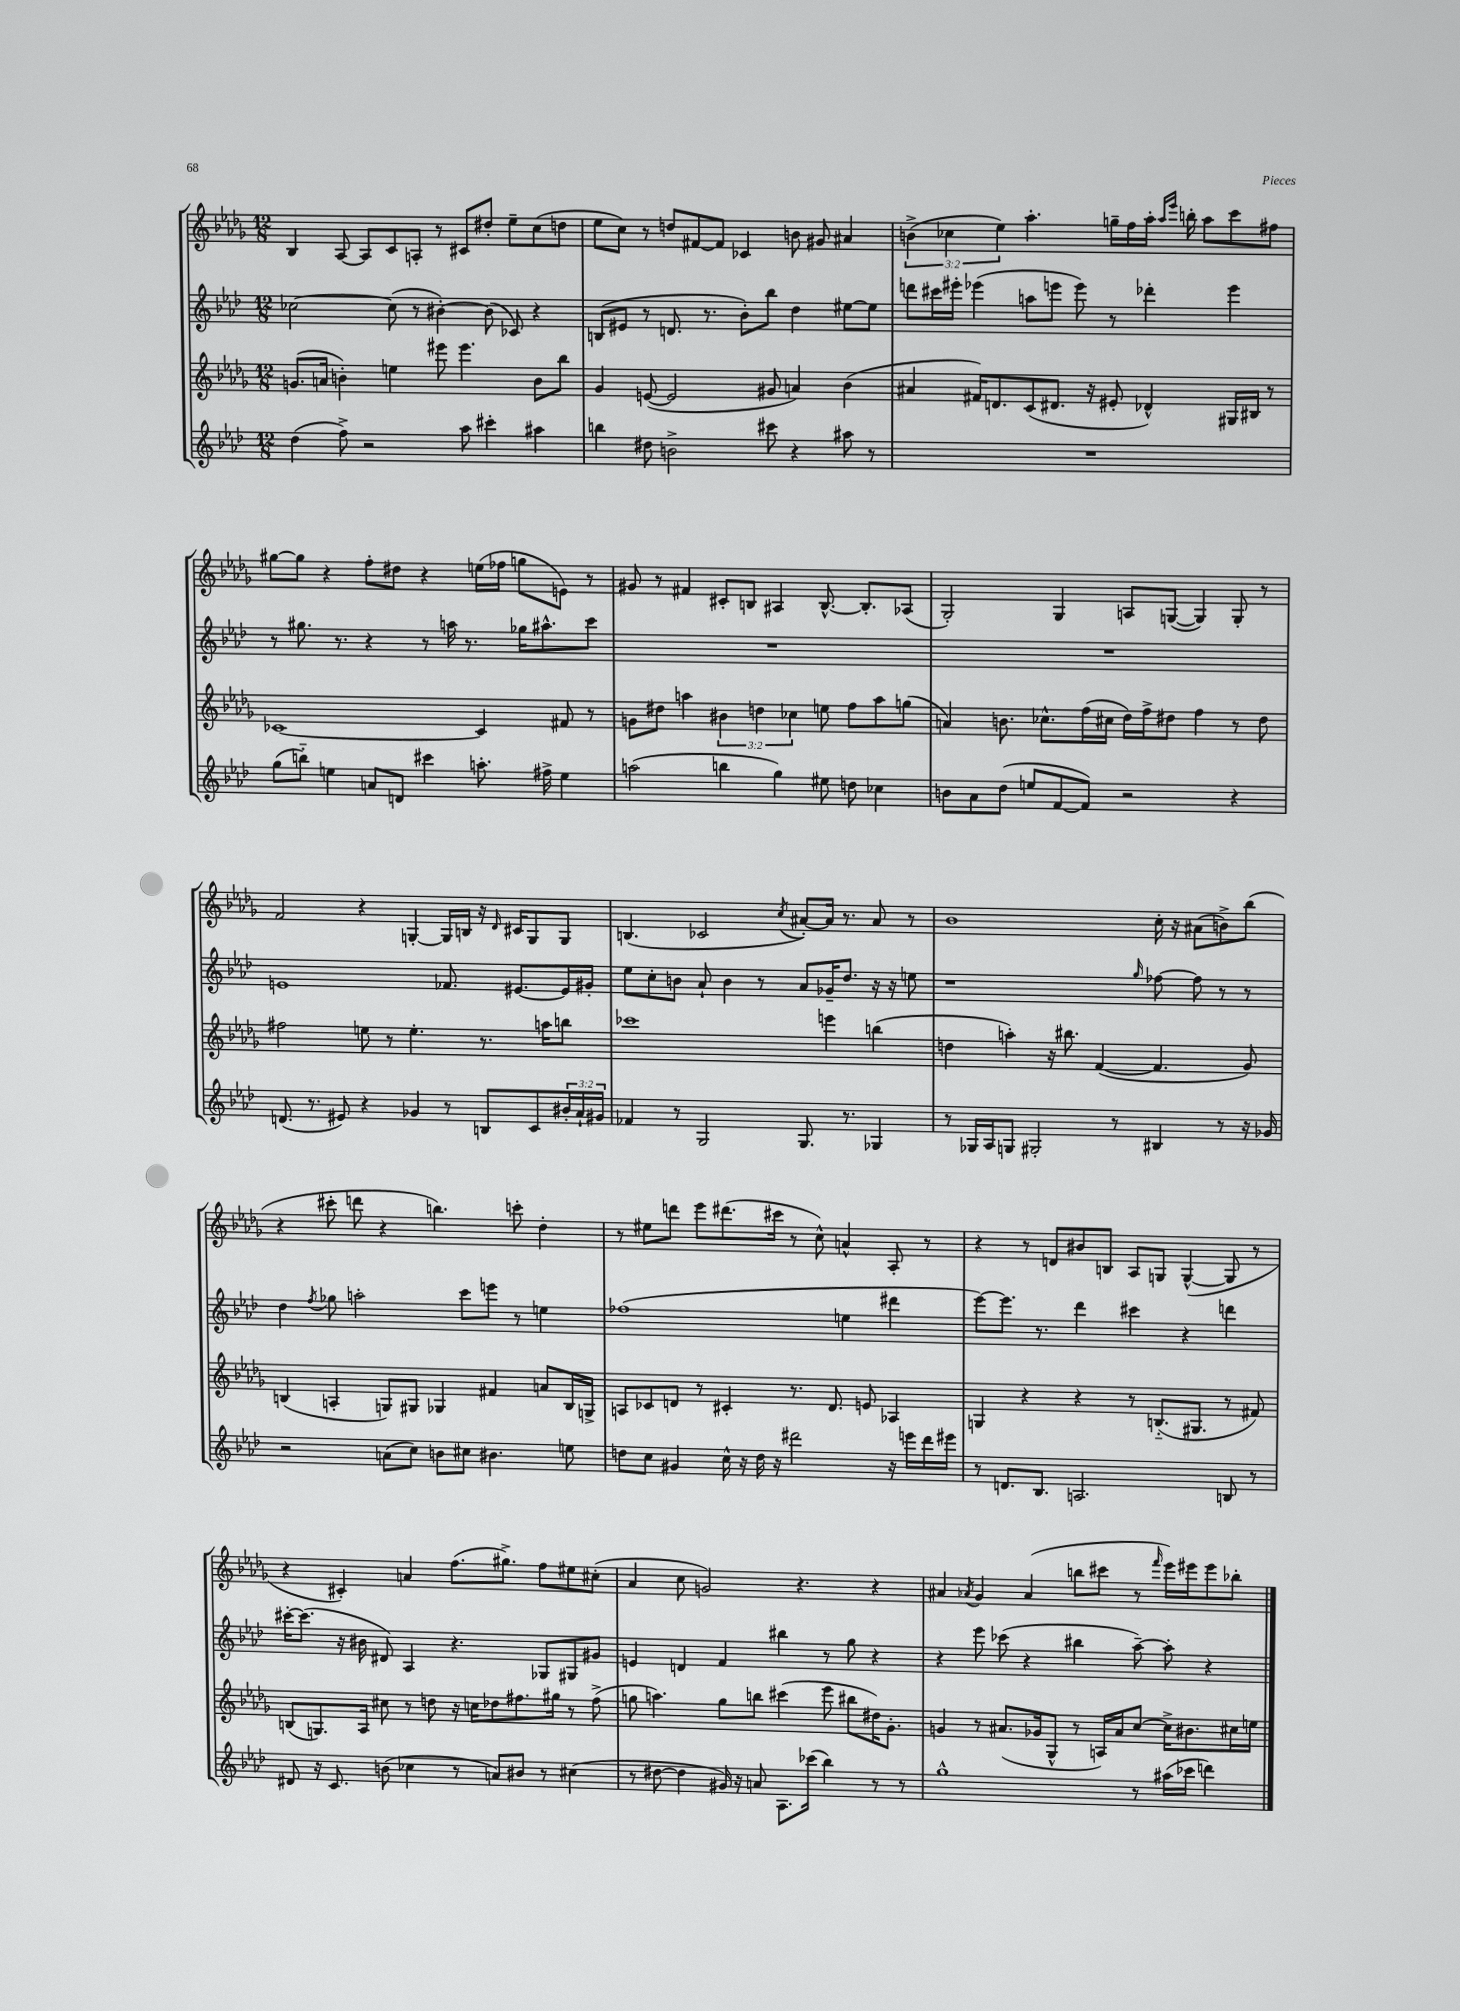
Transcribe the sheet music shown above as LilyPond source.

<<
\new StaffGroup <<
\new Staff = "s0" {
    \clef treble \key des \major \numericTimeSignature \time 12/8 \override Staff.TupletNumber.text = #tuplet-number::calc-fraction-text
    bes4 aes8~ aes8 c'8 a8-. r8 cis'8 dis''8-. ees''8-- c''8( d''8 |
    ees''8 c''8) r8 d''8 fis'8~ fis'8 ces'4 b'8 gis'8 ais'4 |
    \tuplet 3/2 { b'4->( ces''4 ees''4) } aes''4.-. g''16-- f''16 aes''16-. \grace { aes''16 ees'''16 } b''16-. aes''8 c'''8 fis''8 |
    gis''8~ gis''8 r4 f''8-. dis''8 r4 e''16( fes''16 g''8 e'8) r8 |
    gis'8 r8 fis'4 cis'8-. b8 ais4 b8.~-^ b8.-. aes8( |
    ges2-.) ges4 a8 g8~( g4) g8-. r8 |
    f'2 r4 g4~-. g16 b16 r16 \grace { des'16 } cis'16 g8 g8 |
    b4.( ces'2 \acciaccatura { c''8 } ais'8~-.) ais'16 r8. ais'8 r8 |
    bes'1 c''16-. r16 ais'8( b'8->) bes''8( |
    r4 cis'''8-. d'''8 r4 b''4.) c'''8-. des''4-. |
    r8 eis''8 d'''8 ees'''8 dis'''8.( cis'''16 r8 c''8-^) a'4-^ aes8-. r8 |
    r4 r8 d'8 bis'8 b8 aes8 g8 g4~-^( g8 r8 |
    r4 cis'4-.) a'4 f''8.( gis''8.->) f''8 eis''8 cis''8-.( |
    aes'4 c''8 g'2) r4. r4 |
    ais'4 \acciaccatura { aes'8 } ges'4 aes'4( b''8 cis'''8 r8 \grace { f'''16 } ees'''16) eis'''16 eis'''8 bes''8-. \bar "|." |
}
\new Staff = "s1" {
    \clef treble \key aes \major \numericTimeSignature \time 12/8
    ces''2~ ces''8( r8 bis'4~-.) bis'8( ces'8) r4 |
    b8( eis'8 r8 d'8. r8. bes'8-.) bes''8 des''4 eis''8~ eis''8 |
    d'''8 cis'''16 eis'''16-. ees'''4( a''8 e'''8 e'''8) r8 des'''4-. e'''4 |
    r8 gis''8. r8. r4 r8 a''16 r8. ges''16 ais''8.-^ c'''8 |
    R1. |
    R1. |
    e'1 fes'8. eis'8.~ eis'16 gis'16-. |
    ees''8 c''8-. b'8 aes'8-! b'4 r8 aes'8 ges'16-- des''8. r16 r16 e''8 |
    r1 \grace { g''16 } fes''8~ fes''8 r8 r8 |
    des''4 \acciaccatura { f''8 } ges''8 a''2-. c'''8 e'''8 r8 e''4 |
    fes''1( e''4 dis'''4 |
    ees'''8~) ees'''8. r8. des'''4 cis'''4 r4 d'''4 |
    cis'''16~-. cis'''8.( r16 bis'16 dis'8) aes4 r4. ges8 gis8 gis'8 |
    e'4 d'4 f'4 bis''4 r8 g''8 r4 |
    r4 ees'''8 ces'''8( r4 bis''4 aes''8~--) aes''8-. r4 \bar "|." |
}
\new Staff = "s2" {
    \clef treble \key des \major \numericTimeSignature \time 12/8 \override Staff.TupletNumber.text = #tuplet-number::calc-fraction-text
    g'8.( a'16 b'4-.) e''4 eis'''8 eis'''4. b'8 bes''8 |
    ges'4 e'8~( e'2 gis'8 a'4) bes'4( |
    ais'4 fis'16) d'8. c'8( dis'8. r16 eis'8-. des'4-^) gis16 bis16 r8 |
    ces'1~ ces'4 fis'8 r8 |
    g'8 dis''8 a''4 \tuplet 3/2 { bis'4 d''4 ces''4 } e''8 f''8 a''8 g''8( |
    a'4) b'8. ces''8.-^ f''16( cis''16 des''16) f''16-> dis''8 f''4 r8 dis''8 |
    fis''2 e''8 r8 e''4.-. r8. a''16 b''8 |
    ces'''1 e'''4 b''4( |
    d''4 a''4-.) r16 bis''8. f'4~( f'4. ges'8) |
    b4( a4-. g8) gis8 ges4 fis'4 a'8 b16 g16-> |
    a8 ces'8 d'8 r8 cis'4-. r8. d'8. e'8 aes4 |
    g4 r4 r4 r8 b8.-_( gis8. r8 fis'8) |
    b8( g8.) aes16 cis''8 r8 d''8 r16 c''16 des''8 fis''8. gis''16 r8 fis''8->( |
    g''8 a''4.) g''8 b''8 cis'''4( ees'''8 bis''8 dis''16) ges'8.-. |
    g'4 r8 ais'8.( ges'16 ges8-^ r8 a16) ais'16 c''8~ c''16-> bis'8. cis''16 e''16 \bar "|." |
}
\new Staff = "s3" {
    \clef treble \key aes \major \numericTimeSignature \time 12/8 \override Staff.TupletNumber.text = #tuplet-number::calc-fraction-text
    des''4( f''8->) r2 aes''8 cis'''4-. ais''4 |
    b''4 dis''8 b'2-> cis'''8 r4 ais''8 r8 |
    R1. |
    g''8( b''8-_) e''4 a'8 d'8 cis'''4 a''8.-. fis''16-> e''4 |
    a''2( b''4 g''4) eis''8 d''8 ces''4 |
    b'8 aes'8 des''8( e''8 f'8~ f'8) r2 r4 |
    d'8.( r8. eis'8) r4 ges'4 r8 b8 c'8 \tuplet 3/2 { bis'16-. aes'16-! gis'16 } |
    fes'4 r8 g2 g8. r8. ges4 |
    r8 ges16 aes16 g8 gis2-. r8 bis4 r8 r16 ges'16 |
    r2 a'8( c''8) b'8 cis''8 bis'4. e''8 |
    d''8 c''8 gis'4 c''16-^ r16 d''16 r16 dis'''2 r16 e'''16 dis'''16 eis'''16 |
    r8 d'8. bes8. a2. b8 r8 |
    dis'8 r16 c'8. b'8( ces''4 r8 a'8) bis'8 r8 cis''4( |
    r8 dis''8~ dis''4 gis'16) r16 a'8 aes8. ces'''16( bes''4) r8 r8 |
    g''1-^ r8 ais''16( ces'''16 d'''4) \bar "|." |
}
>>
>>
\layout { \context { \Score \remove "Bar_number_engraver" } }
